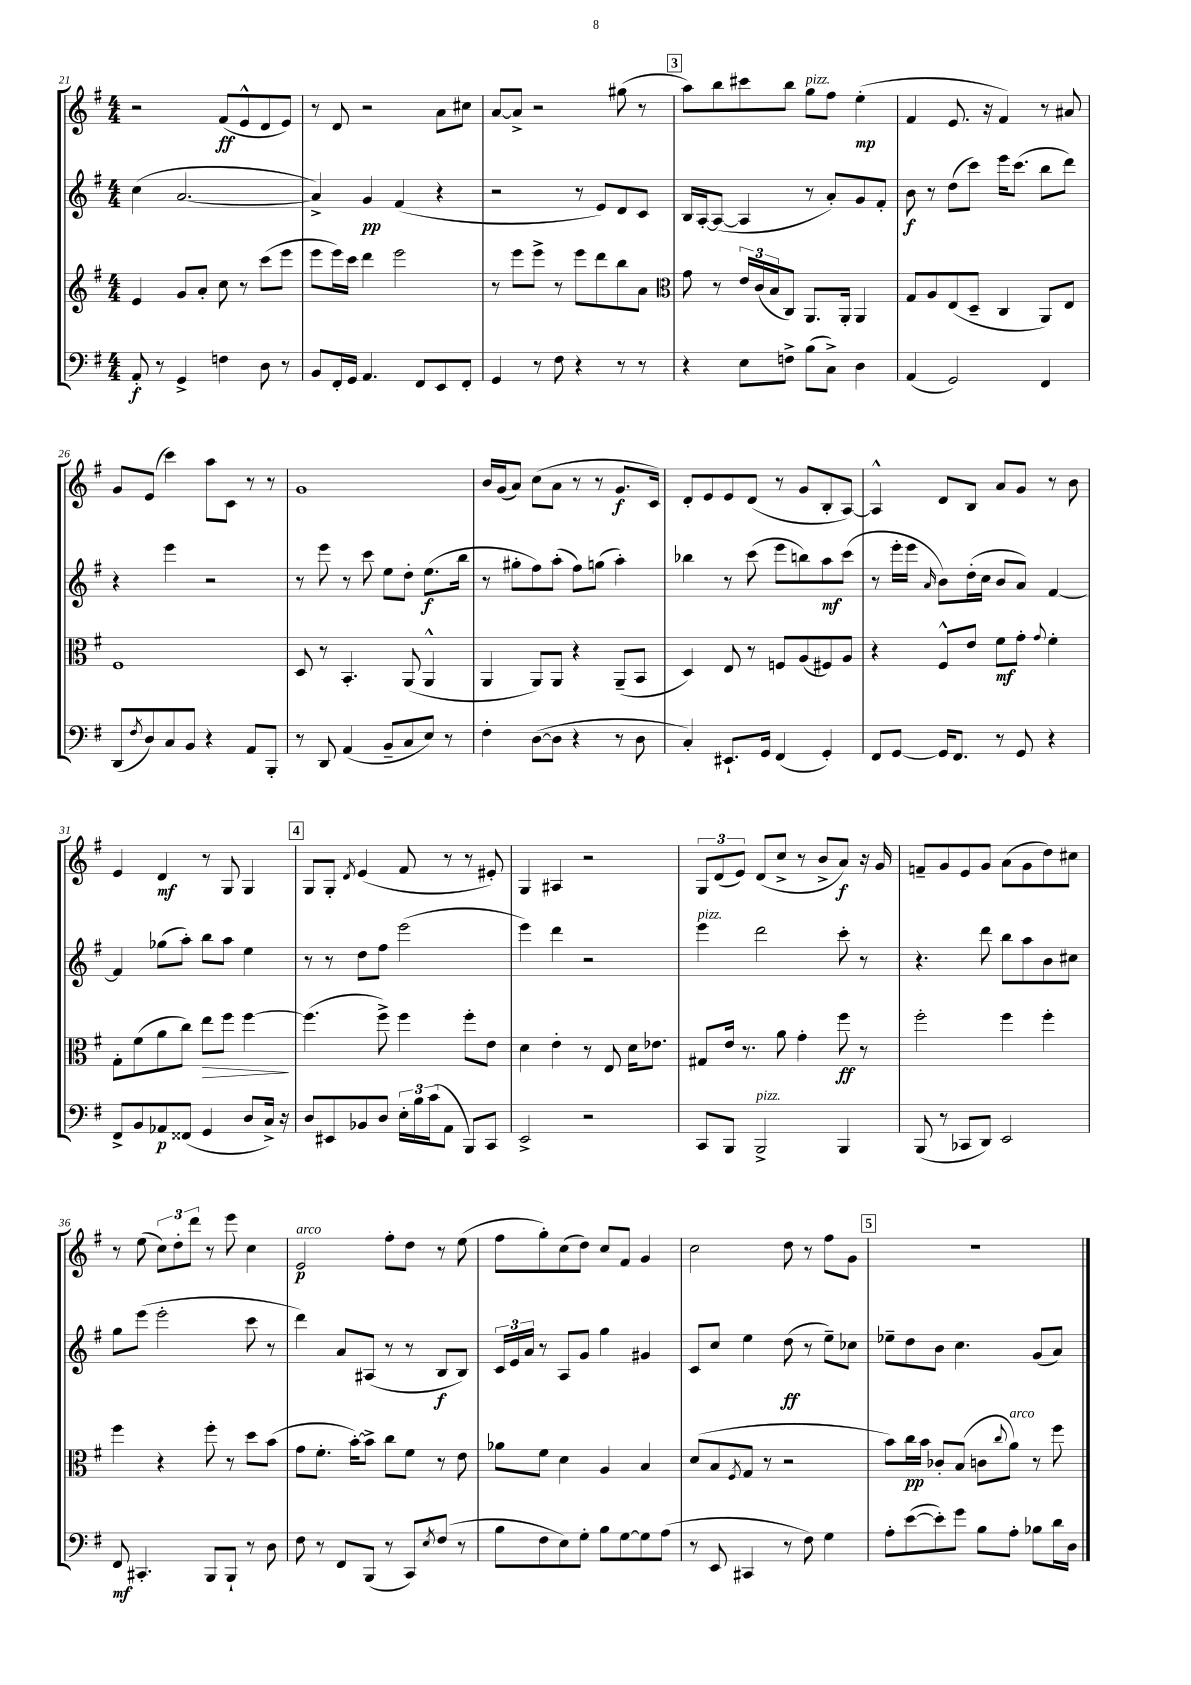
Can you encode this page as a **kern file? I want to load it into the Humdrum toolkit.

**kern	**kern	**kern	**kern
*staff4	*staff3	*staff2	*staff1
*clefF4	*clefG2	*clefG2	*clefG2
*k[f#]	*k[f#]	*k[f#]	*k[f#]
*M4/4	*M4/4	*M4/4	*M4/4
8AA'/	4e/	(4cc\	2r
8r	.	.	.
4GG^/	8g/L	[2.a/	.
.	8a'/J	.	.
4F\	8cc\	.	(8f#/L
.	8r	.	8e^^/
8D\	(8ccc\L	.	8d/
8r	8eee\J	.	8e/J)
=	=	=	=
8BB/L	8eee\L	4a^/])	8r
16FF#'/L	16eee\L)	.	8d/
16GG/JJ	16ccc\JJ	.	.
4.AA/	4ddd\	4g/	2r
.	2eee\	(4f#/	.
8FF#/L	.	.	.
8EE/	.	4r	8a\L
8FF#'/J	.	.	8cc#\J
=	=	=	=
4GG/	8r	2r	[8a/L
.	8eee\L	.	8a^/]J
8r	8eee^\J	.	2r
8F#\	8r	.	.
4r	8eee\L	8r	.
.	8ddd\	8e/L)	.
8r	8bb\	8d/	(8gg#\
8r	8a\J	8c/J	8r
=	=	=	=
*	*clefC3	*	*
4r	8g\	16B/LL	8aa\L)
.	.	[16A'/J	.
.	8r	(8A/_J	8bb\
8E\L	24e/LL	4A/]	8ccc#\
.	(24c/	.	.
.	24B/J	.	.
8F^\J	8C/J)	.	8bb\J
(8B\L	8.AA/L	8r	8gg\L
8C^\J)	.	8a'/L)	8ff#\J
.	16AA'/Jk	.	.
4D\	4AA/	8g/	(4ee'\
.	.	8f#'/J	.
=	=	=	=
(4AA/	8G/L	8b\	4f#/
.	8A/	8r	.
2GG/)	(8E/	(8dd\L	8.e/
.	8D~/J	8ccc\J)	.
.	.	.	16r
.	4C/	16eee\LK	4f#/)
.	.	(8.ccc\J	.
4FF#/	8AA/L)	8bb\L	8r
.	8E/J	8ddd\J)	8a#/
=	=	=	=
(8DD/L	1F#	4r	8g/L
8qF#/	.	.	.
8D/)	.	.	(8e/J
8C/	.	4eee\	4ccc\)
8BB/J	.	.	.
4r	.	2r	8aa\L
.	.	.	8c\J
8AA/L	.	.	8r
8BBB'/J	.	.	8r
=	=	=	=
8r	8D/	8r	1g
8DD/	8r	8eee\	.
(4AA/	4.BB'/	8r	.
.	.	8ccc\	.
8BB~/L	.	8ee\L	.
8C/	(8AA/	8dd'\J	.
8E/J)	4AA^^/	(8.ee\L	.
8r	.	.	.
.	.	16bb\Jk	.
=	=	=	=
4F#'\	4AA/	8r	16b/LL
.	.	.	(16g/J
.	.	8gg#'\L	8a/J)
([8D\L	8AA/L)	8ff#\)	(8cc\L
8D\]J	8AA/J	(8aa'\J	8a\J
4r	4r	8ff#\L)	8r
.	.	(8gg\J	8r
8r	(8AA~/L	4aa'\)	8.g/L
8D\	8BB/J	.	.
.	.	.	16c/Jk)
=	=	=	=
4C'/)	4D/)	4bb-\	8d'/L
.	.	.	8e/
8.EE#`/L	8E/	8r	8e/
.	8r	(8ccc\	(8d/J
16GG/Jk	.	.	.
(4FF#/	8F/L	8eee\L	8r
.	(8A/	8bb\)	8g/L
4GG'/)	8F#/)	8aa\	8B'/
.	8A/J	(8ccc\J	[8A/J)
=	=	=	=
8FF#/L	4r	8r	4A^^/]
[8GG/J	.	16eee'\LL	.
.	.	16eee\JJ	.
.	.	16qqa/	.
16GG/]LK	8F#^^/L	8b\L)	8d/L
8.FF#/J	.	.	.
.	8e/J	(16dd'\L	8B/J
.	.	16cc\JJ	.
8r	8f#\L	8b/L	8a/L
8GG/	8g'\J	8a/J)	8g/J
.	8qqg/	.	.
4r	4f#'\	[4f#/	8r
.	.	.	8b\
=	=	=	=
8FF#^/L	8G'\L	4f#/]	4e/
8BB/	(8f#\	.	.
8AA-/	8a\	(8gg-\L	4d/
(8FF##/J	8cc\J)	8aa'\J)	.
4GG/	8ee\L	8bb\L	8r
.	8ff#\J	8aa\J	8G/
8D/L	[4ff#\	4ee\	4G/
16C^/Jk)	.	.	.
16r	.	.	.
=	=	=	=
8D/L	(4.ff#\]	8r	8G/L
8EE#/	.	8r	8G'/J
.	.	.	8qd/
8BB-/	.	8dd\L	(4e/
8D/J	8ff#^\)	8ff#\J	.
24E'\LL	4ff#\	(2eee\	8f#/
24B\	.	.	.
(24c\J	.	.	.
8AA\J	.	.	8r
8BBB/L)	8ff#'\L	.	8r
8CC/J	8e\J	.	8e#'/)
=	=	=	=
2EE^/	4d\	4eee\)	4G/
.	4e'\	4ddd\	4A#/
2r	8r	2r	2r
.	8E/	.	.
.	16d\LK	.	.
.	8.e-\J	.	.
=	=	=	=
8CC/L	8G#/L	4eee\	12G/L
.	.	.	(12d/
8BBB/J	16e/Jk	.	.
.	.	.	12e/J)
.	8.r	.	.
2BBB^/	.	2ddd\	(8d/L
.	8a\	.	8cc^/J
.	4g'\	.	8r
.	.	.	8b^/L
4BBB/	8ff#\	8ccc'\	8a/J)
.	8r	8r	16r
.	.	.	16g/
=	=	=	=
(8BBB/	2ff#'\	4.r	8f~/L
8r	.	.	8g/
8CC-/L	.	.	8e/
8DD/J)	.	8ddd\	8g/J
2EE/	4ff#\	8bb\L	(8a\L
.	.	8aa\	8g\
.	4ff#'\	8b\	8dd\)
.	.	8cc#\J	8cc#\J
=	=	=	=
8FF#/	4ff#\	8gg\L	8r
4.CC#'/	.	(8eee\J	(8ee\
.	4r	2eee'\	12cc\L)
.	.	.	12dd'\
.	.	.	12ddd\J
8BBB/L	8ff#'\	.	8r
8BBB`/J	8r	.	8eee\
8r	8dd\L	8ccc\	4cc\
8D\	(8b\J	8r	.
=	=	=	=
8F#\	8g\L	4ddd\)	2e/
8r	8.f#'\J	.	.
8FF#/L	.	8a/L	.
.	[16b'\LK)	.	.
(8BBB/J	8b^\]J	(8A#/J	.
8r	8cc\L	8r	8ff#'\L
8CC/L)	8f#\J	8r	8dd\J
8qE/	.	.	.
(8F#/J	8r	8B/L	8r
8r	8e\	8B/J)	(8ee\
=	=	=	=
8B\L	8a-\L	24c/LL	8ff#\L
.	.	24e/	.
.	.	24a/JJ	.
8F#\	8f#\J	8r	8gg'\)
8E\)	4d\	8A/L	(8cc\
8G'\J	.	8g/J	8dd\J)
8B\L	4A/	4gg\	8cc/L
[8G\	.	.	8f#/J
8G\]	4B/	4g#/	4g/
(8A\J	.	.	.
=	=	=	=
8r	(8d/L	8c/L	2cc\
8EE/	8B/	8cc/J	.
.	8qF#/	.	.
4CC#/	8G/J	4ee\	.
.	8r	.	.
8r	2r	(8dd\	8dd\
8F#\)	.	8r	8r
4G\	.	8ee~\L)	8ff#\L
.	.	8cc-\J	8g\J
=	=	=	=
8A'\L	8b\L)	8ee-~\L	1r
([8e\	16cc\L	8dd\	.
.	16b\JJ	.	.
8e'\])	8c-'/L	8b\J	.
8g\J	(8B/J	4.cc\	.
8B\L	8c\L	.	.
.	8qqcc/	.	.
8A'\J	8a\J)	.	.
8B-\L	8r	(8g/L	.
16d\L	8ff#\	8a/J)	.
16D\JJ	.	.	.
==	==	==	==
*-	*-	*-	*-
